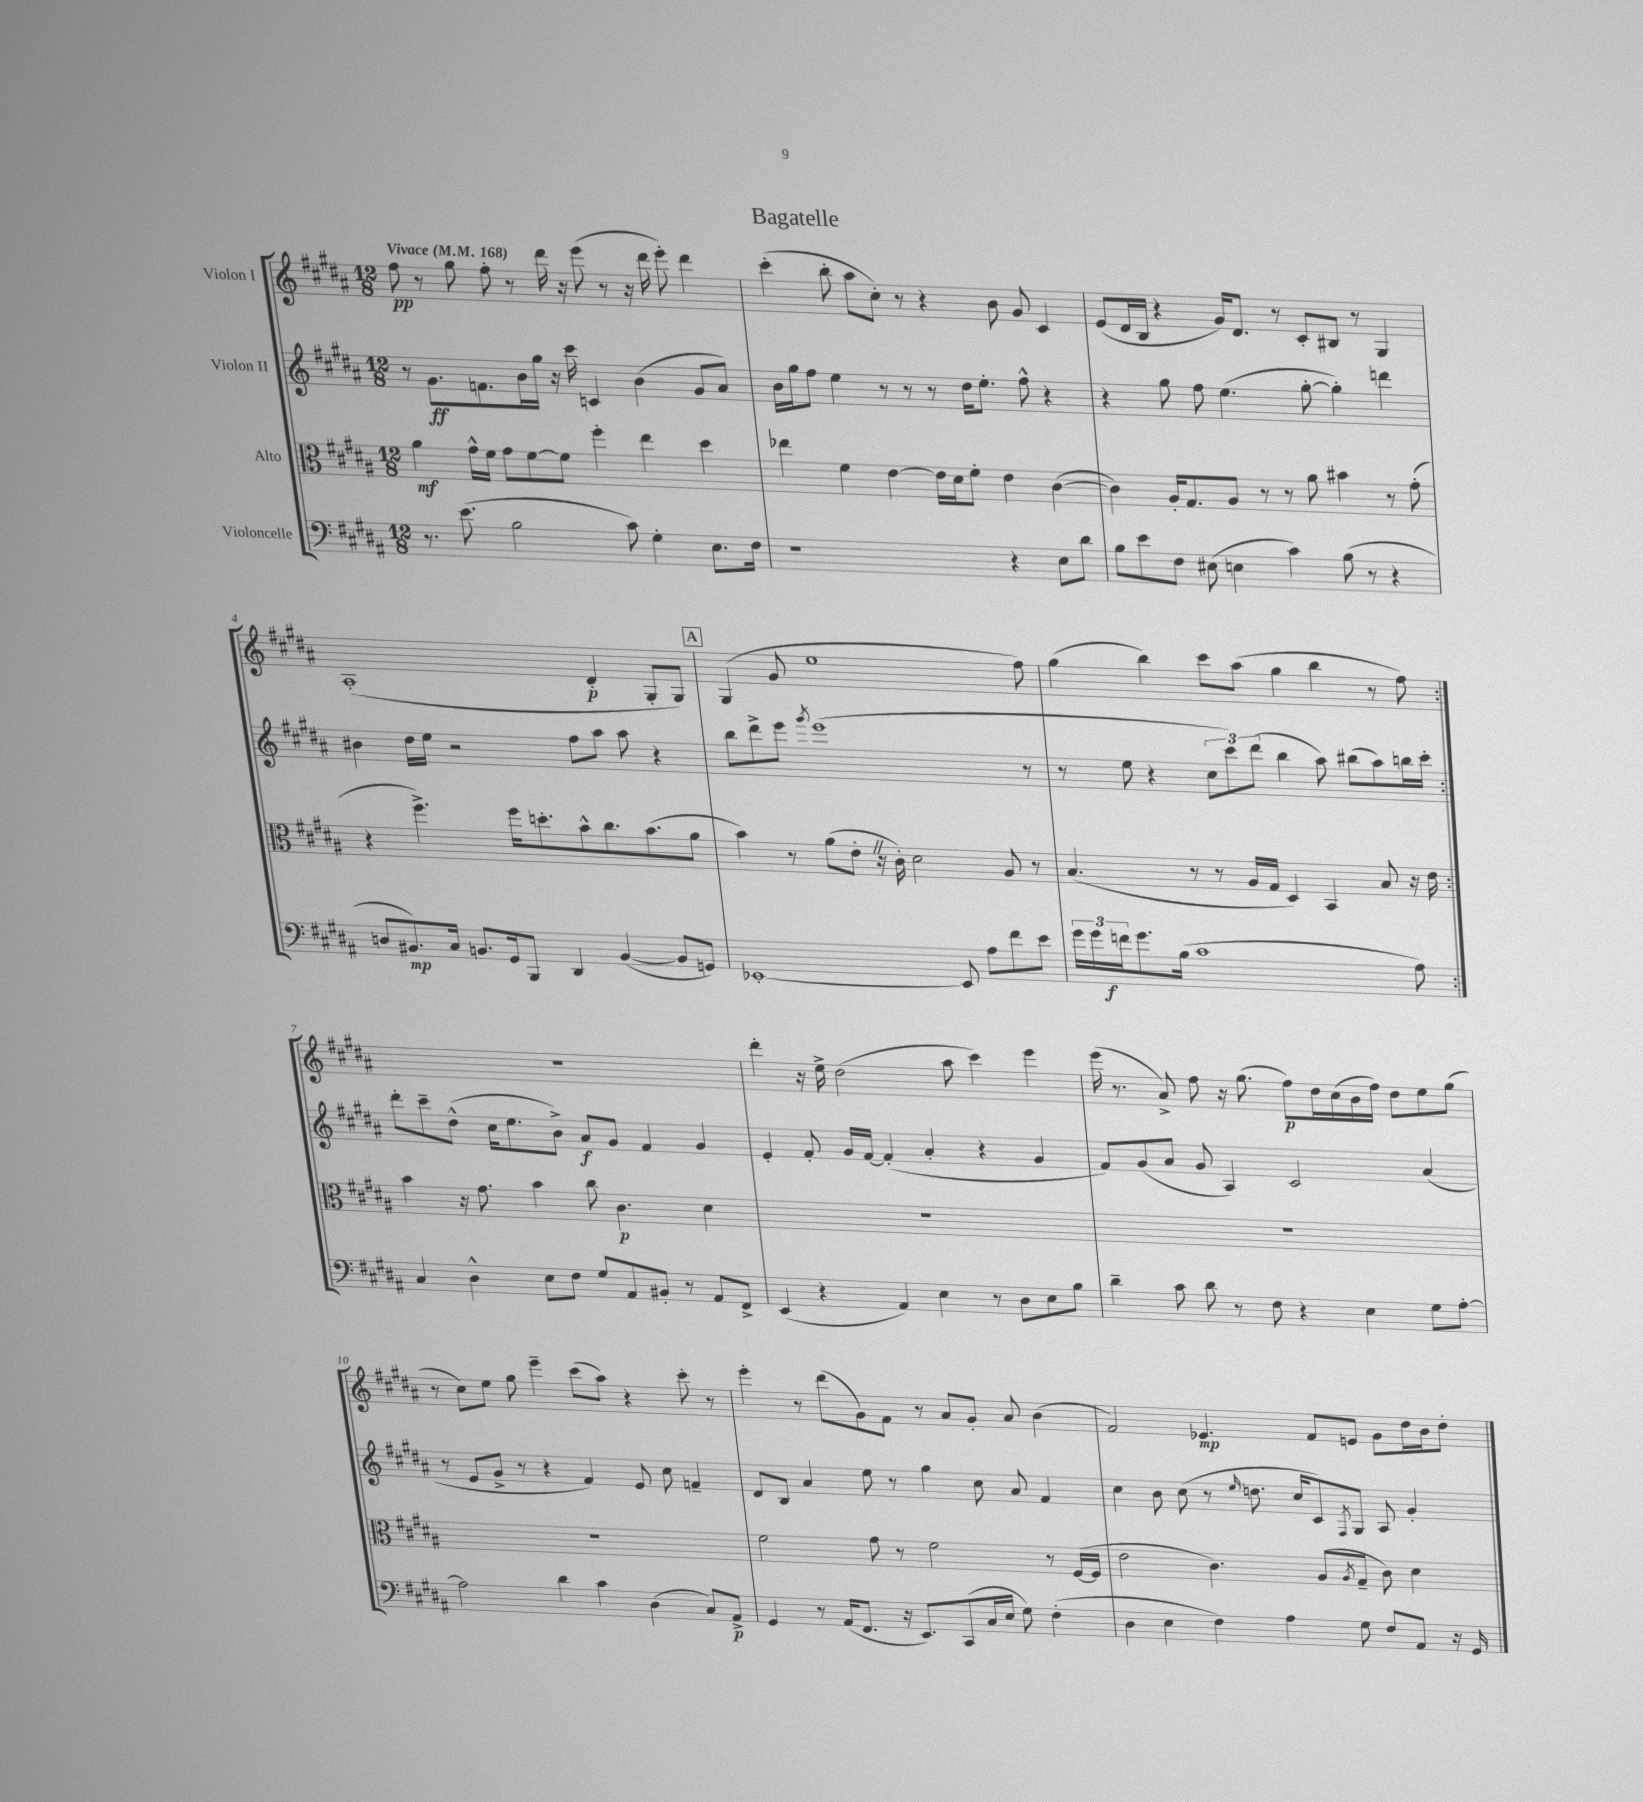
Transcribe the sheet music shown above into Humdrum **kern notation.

**kern	**dynam	**kern	**dynam	**kern	**dynam	**kern	**dynam
*part4	*part4	*part3	*part3	*part2	*part2	*part1	*part1
*staff4	*staff4	*staff3	*staff3	*staff2	*staff2	*staff1	*staff1
*I"Violoncelle	*	*I"Alto	*	*I"Violon II	*	*I"Violon I	*
*clefF4	*	*clefC3	*	*clefG2	*	*clefG2	*
*k[f#c#g#d#a#]	*	*k[f#c#g#d#a#]	*	*k[f#c#g#d#a#]	*	*k[f#c#g#d#a#]	*
*M12/8	*	*M12/8	*	*M12/8	*	*M12/8	*
*MM168	*	*MM168	*	*MM168	*	*MM168	*
=1	=1	=1	=1	=1	=1	=1	=1
!	!	!	!	!	!	!LO:TX:a:B:t=Vivace	!
8.r	.	4a#\	mf	8r	.	8ff#\	pp
.	.	.	.	8.g#\L	ff	8r	.
(8.e\	.	.	.	.	.	.	.
.	.	16g#^^\LL	.	.	.	8gg#\	.
.	.	16f#\JJ	.	8.fn\	.	.	.
2B\	.	8g#\L	.	.	.	8ff#'\	.
.	.	[8f#\	.	16b\L	.	8r	.
.	.	.	.	16gg#\JJ	.	.	.
.	.	8f#\J]	.	16r	.	16ddd#\	.
.	.	.	.	16ccc#\	.	16r	.
.	.	4ff#'\	.	4cn/	.	(8eee\	.
8c#\)	.	.	.	.	.	8r	.
4G#'\	.	4ee\	.	(4b\	.	16r	.
.	.	.	.	.	.	16ddd#\	.
.	.	.	.	.	.	8eee'\)	.
8.E\L	.	4dd#\	.	8g#/L	.	4ddd#\	.
.	.	.	.	8a#/J)	.	.	.
16F#\Jk	.	.	.	.	.	.	.
=2	=2	=2	=2	=2	=2	=2	=2
1r	.	4ee-X\	.	16b\LL	.	(4ccc#'\	.
.	.	.	.	16gg#\J	.	.	.
.	.	.	.	8ff#\J	.	.	.
.	.	4f#\	.	4ee\	.	8bb'\	.
.	.	.	.	.	.	8aa#\L	.
.	.	[4e\	.	8r	.	8cc#'\J)	.
.	.	.	.	8r	.	8r	.
.	.	16e\LL]	.	8r	.	4r	.
.	.	16d#\J	.	.	.	.	.
.	.	8f#'\J	.	16dd#\KL	.	.	.
.	.	.	.	8.ee'\J	.	.	.
4r	.	4e\	.	.	.	8b\	.
.	.	.	.	8ff#^^\	.	8g#/	.
8E\L	.	([4c#\	.	4r	.	4c#/	.
8d#\J	.	.	.	.	.	.	.
=3	=3	=3	=3	=3	=3	=3	=3
8B\L	.	4c#\])	.	4r	.	(8e/L	.
8e\	.	.	.	.	.	16d#/L	.
.	.	.	.	.	.	16B/JJ	.
8F#\J	.	16A#'/KL	.	8gg#\	.	4r	.
.	.	8.G#/	.	.	.	.	.
(8E#X\	.	.	.	8ff#\	.	.	.
4En\	.	8A#/J	.	(4.ee\	.	16g#/KL)	.
.	.	.	.	.	.	8.d#/J	.
.	.	8r	.	.	.	.	.
4c#\)	.	8r	.	.	.	8r	.
.	.	8a#\	.	[8gg#'\	.	8c#'/L	.
(8B\	.	4b#X\	.	4gg#'\])	.	8B#X/J	.
8r	.	.	.	.	.	8r	.
4r	.	8r	.	4dddn\	.	4G#/	.
.	.	(8g#'\	.	.	.	.	.
!!LO:LB:g=z
=4	=4	=4	=4	=4	=4	=4	=4
8Dn/L	.	4r	.	4b#X\	.	(1A#'	.
8.BB#X/)	mp	.	.	.	.	.	.
.	.	4.ff#^\)	.	16dd#\LL	.	.	.
16C#/Jk	.	.	.	16ee\JJ	.	.	.
8.BBn/L	.	.	.	2r	.	.	.
16GG#/k	.	.	.	.	.	.	.
8BBB/J	.	16ff#\KL	.	.	.	.	.
.	.	8.ddn'\	.	.	.	.	.
4DD#/	.	.	.	.	.	.	.
.	.	8b^^\	.	8ff#\L	.	.	.
([4BB/	.	8.cc#\	.	8aa#\J	.	4d#'/	p
.	.	.	.	8aa#\	.	.	.
.	.	(8.b\	.	.	.	.	.
8BB/L]	.	.	.	4r	.	8G#'/L	.
8GGn/J)	.	8a#\J	.	.	.	8G#/J)	.
!!LO:REH:place=s1:t=A
=5	=5	=5	=5	=5	=5	=5	=5
[1EE-X'	.	4b\)	.	8bb\L	.	(4G#/	.
.	.	.	.	8ddd#^\	.	.	.
.	.	8r	.	8eee\J	.	8g#/	.
.	.	.	.	8qggg#/	.	.	.
.	.	(8a#\L	.	(1eee	.	1ee	.
.	.	8e'Z\J	.	.	.	.	.
.	.	16r	.	.	.	.	.
.	.	16c#'\)	.	.	.	.	.
.	.	2d#\	.	.	.	.	.
8EE-/]	.	.	.	.	.	.	.
8A#\L	.	.	.	.	.	.	.
8f#\	.	8A#/	.	.	.	.	.
8e\J	.	8r	.	8r	.	8ff#\)	.
=6	=6	=6	=6	=6	=6	=6	=6
24g#\LL	.	(4.B/	.	8r	.	(4gg#\	.
24g#\	.	.	.	.	.	.	.
24fn\J	f	.	.	.	.	.	.
8.g#\	.	.	.	8ee\	.	.	.
.	.	.	.	4r	.	4bb\)	.
(16B\Jk	.	.	.	.	.	.	.
1c#	.	8r	.	.	.	.	.
.	.	8r	.	12cc#\L	.	8ccc#\L	.
.	.	.	.	12ccc#\)	.	.	.
.	.	16A#/LL	.	.	.	(8aa#\J	.
.	.	.	.	(12ddd#\J	.	.	.
.	.	16G#/JJ	.	.	.	.	.
.	.	4D#/)	.	4bb\	.	4gg#\	.
.	.	4BB/	.	8aa#\)	.	4bb\	.
.	.	.	.	(8bb#X\L	.	.	.
.	.	8B/	.	8aa#\)	.	8r	.
8A#\)	.	16r	.	16bbn\L	.	8ff#\)	.
.	.	16e\	.	16ccc#'\JJ	.	.	.
!!LO:LB:g=z
=7:|!	=7:|!	=7:|!	=7:|!	=7:|!	=7:|!	=7:|!	=7:|!
4C#/	.	4b\	.	8ddd#'\L	.	1.r	.
.	.	.	.	8ccc#~\	.	.	.
4D#^^\	.	16r	.	(8dd#^^\J	.	.	.
.	.	8.g#\	.	.	.	.	.
.	.	.	.	16cc#\KL	.	.	.
.	.	.	.	8.ee\	.	.	.
8E\L	.	4b\	.	.	.	.	.
8F#\J	.	.	.	8b^\J)	.	.	.
8G#/L	.	8cc#\	.	8a#/L	f	.	.
8AA#/	.	4.c#\	p	8g#/J	.	.	.
8BB#X'/J	.	.	.	4f#/	.	.	.
8r	.	.	.	.	.	.	.
8AA#/L	.	4d#\	.	4g#/	.	.	.
8FF#^/J	.	.	.	.	.	.	.
=8	=8	=8	=8	=8	=8	=8	=8
(4EE/	.	1.r	.	4e'/	.	4ddd#'\	.
4r	.	.	.	8f#'/	.	16r	.
.	.	.	.	.	.	16ee^\	.
.	.	.	.	16g#/LL	.	(2dd#\	.
.	.	.	.	[16f#/JJ	.	.	.
4AA#/)	.	.	.	(4f#'/]	.	.	.
4E\	.	.	.	4a#'/	.	.	.
.	.	.	.	.	.	8aa#\	.
8r	.	.	.	4r	.	4ccc#\)	.
8D#\L	.	.	.	.	.	.	.
8E\	.	.	.	4g#/	.	4eee\	.
8B\J	.	.	.	.	.	.	.
=9	=9	=9	=9	=9	=9	=9	=9
4d#~\	.	1.r	.	8f#/L)	.	(16eee\	.
.	.	.	.	.	.	8.r	.
.	.	.	.	(8g#/	.	.	.
8c#\	.	.	.	8a#/J	.	8a#^/)	.
8d#\	.	.	.	8g#/	.	8ff#\	.
8r	.	.	.	4A#/)	.	16r	.
.	.	.	.	.	.	(8.gg#\	.
8F#\	.	.	.	.	.	.	.
4r	.	.	.	2c#/	.	8ff#\L)	p
.	.	.	.	.	.	16dd#\L	.
.	.	.	.	.	.	(16cc#\	.
4E\	.	.	.	.	.	16b\	.
.	.	.	.	.	.	16ff#\JJ)	.
.	.	.	.	.	.	8dd#\L	.
8G#\L	.	.	.	(4a#/	.	8ee\	.
[8A#'\J	.	.	.	.	.	(8gg#\J	.
!!LO:LB:g=z
=10	=10	=10	=10	=10	=10	=10	=10
2A#\]	.	1.r	.	8r	.	8r	.
.	.	.	.	8e/L	.	8cc#\L)	.
.	.	.	.	8g#^/J	.	8ee\J	.
.	.	.	.	8r	.	8gg#\	.
4d#\	.	.	.	4r	.	4eee~\	.
4c#\	.	.	.	4f#/)	.	(8ccc#\L	.
.	.	.	.	.	.	8aa#\J)	.
(4D#\	.	.	.	8e/	.	4r	.
.	.	.	.	8cc#\	.	.	.
8C#/L)	.	.	.	4fn~/	.	8ccc#'\	.
8AA#^/J	p	.	.	.	.	8r	.
=11	=11	=11	=11	=11	=11	=11	=11
4GG#/	.	2f#\	.	8d#/L	.	4eee'\	.
.	.	.	.	8B/J	.	.	.
8r	.	.	.	4a#/	.	8r	.
(16AA#/KL	.	.	.	.	.	(8ddd#\L	.
8.FF#/J	.	.	.	.	.	.	.
.	.	8g#\	.	8ee\	.	8g#\)	.
16r	.	8r	.	8r	.	8f#\J	.
8.EE/L)	.	.	.	.	.	.	.
.	.	2f#\	.	4gg#\	.	8r	.
(8CC#/	.	.	.	.	.	8a#/L	.
16C#/L	.	.	.	8cc#\	.	8g#'/J	.
16E/JJ	.	.	.	.	.	.	.
8G#\)	.	.	.	8a#/	.	8a#/	.
(4F#'\	.	8r	.	4f#/	.	(4b\	.
.	.	([16F#/LL	.	.	.	.	.
.	.	16F#/JJ]	.	.	.	.	.
=12	=12	=12	=12	=12	=12	=12	=12
4D#\	.	2e\	.	4cc#\	.	2f#/)	.
4E\	.	.	.	8b\	.	.	.
.	.	.	.	(8cc#\	.	.	.
4F#\)	.	4.c#\)	.	8r	.	4.e-X/	mp
.	.	.	.	16qqee/	.	.	.
.	.	.	.	8.ddn\	.	.	.
4A#\	.	.	.	.	.	.	.
.	.	.	.	16cc#/KL	.	.	.
.	.	(8A#/L	.	8c#/)	.	8f#/L	.
.	.	8qA#/	.	8qF#/	.	.	.
8G#\	.	8G#~/J	.	8G#/J	.	8en/J	.
8F#/L	.	8c#\)	.	8A#/	.	8g#\L	.
8AA#/J	.	4d#\	.	4g#'/	.	16dd#\L	.
.	.	.	.	.	.	16b\J	.
16r	.	.	.	.	.	8dd#'\J	.
16GG#/	.	.	.	.	.	.	.
==	==	==	==	==	==	==	==
*-	*-	*-	*-	*-	*-	*-	*-
